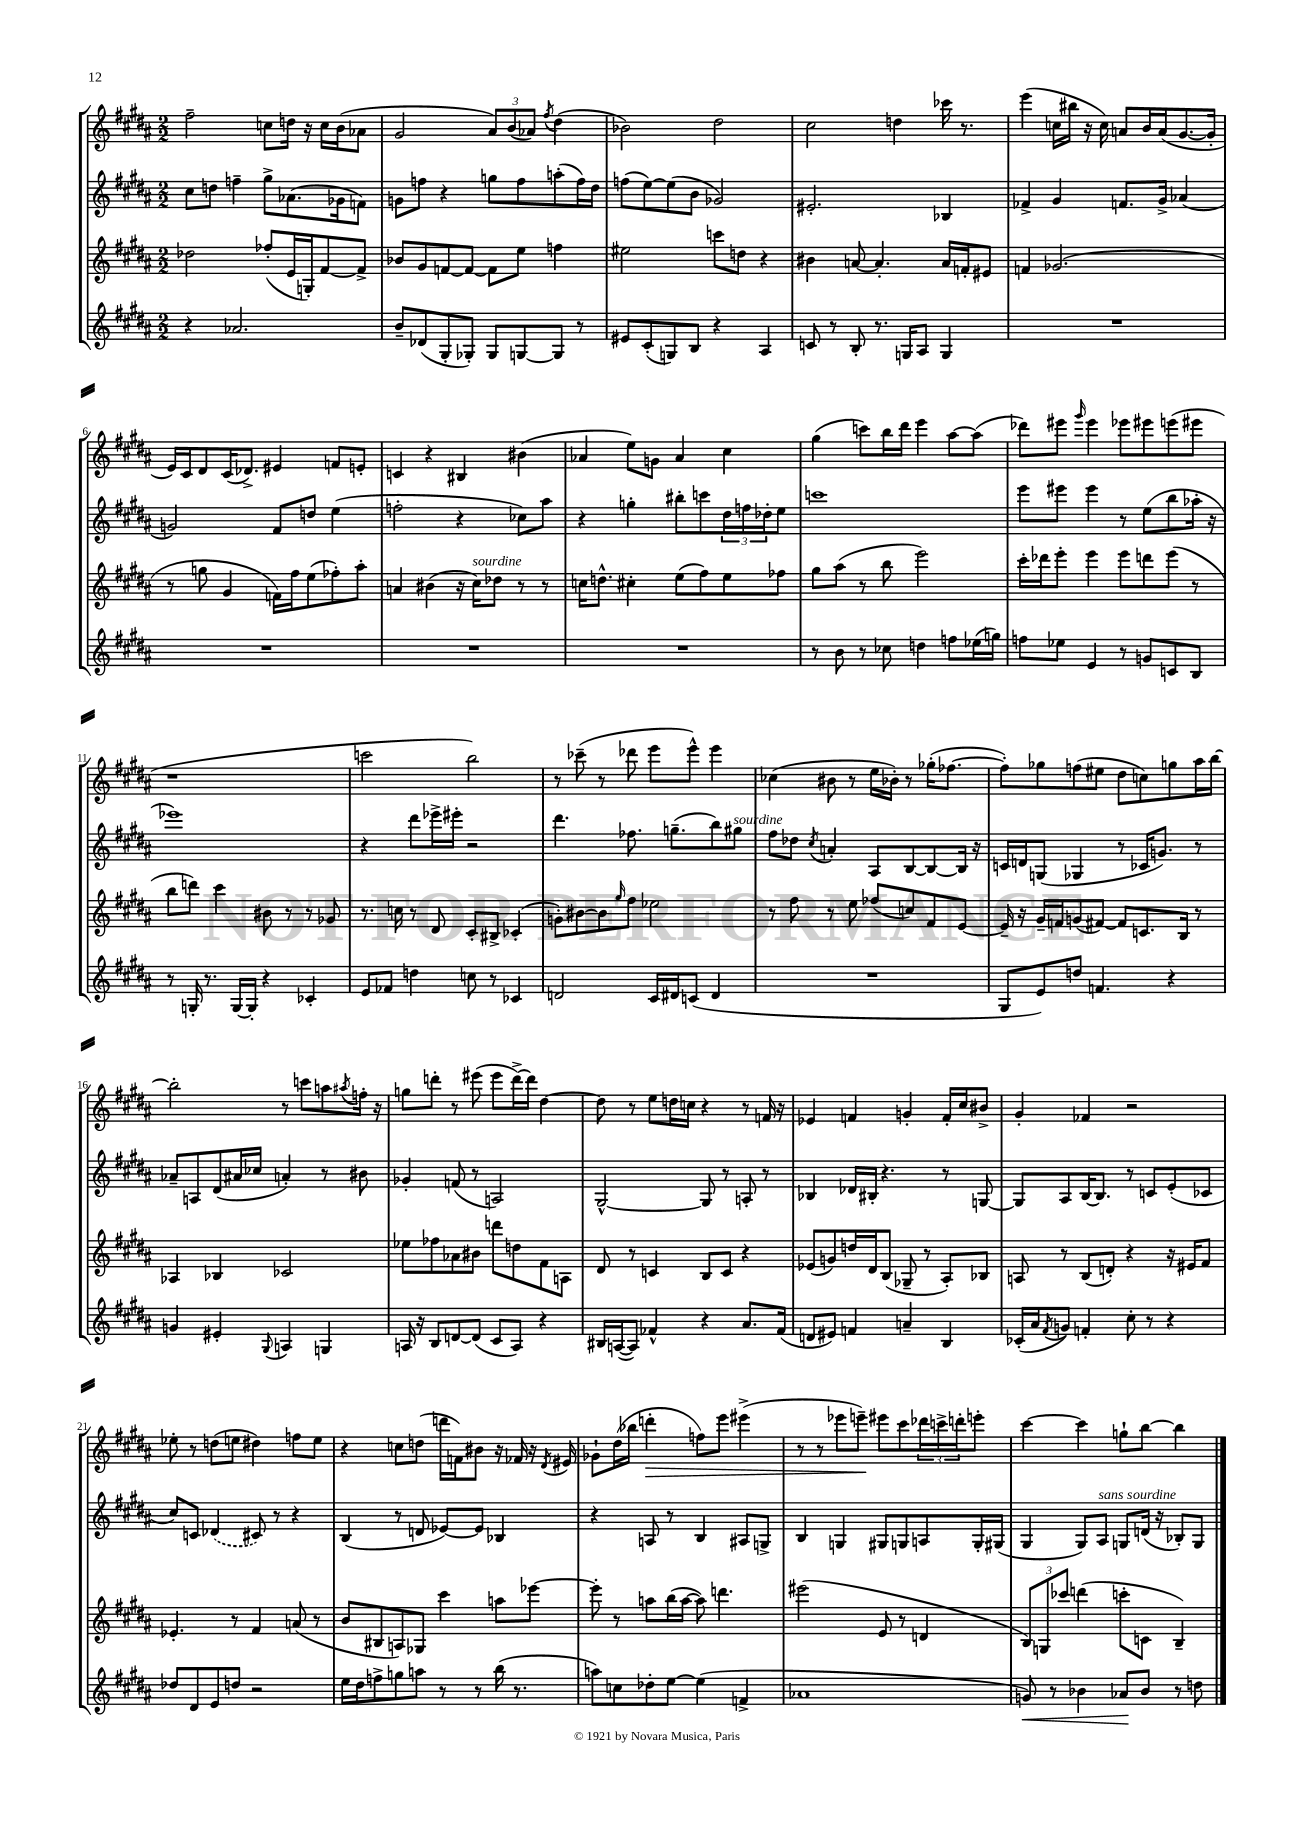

**kern	**kern	**kern	**kern
*staff4	*staff3	*staff2	*staff1
*clefG2	*clefG2	*clefG2	*clefG2
*k[f#c#g#d#a#]	*k[f#c#g#d#a#]	*k[f#c#g#d#a#]	*k[f#c#g#d#a#]
*M2/2	*M2/2	*M2/2	*M2/2
4r	2dd-	8cc#	2ff#~
.	.	8dd	.
2.a-	.	4ff~	.
.	(8ff-'	8gg#^	8cc
.	16e	(8.a-	16dd
.	16G')	.	16r
.	[8f#	.	16cc
.	.	16g-	(16b
.	8f#^]	8f)	8a-
=	=	=	=
8b~	8b-	8g	2g#
(8d-	8g#	8ff	.
8G#'	[8f	4r	.
8G-')	8f_	.	.
8G-	8f]	8gg	12a#)
.	.	.	(12b
[8G	8ee	8ff	.
.	.	.	12a-)
.	.	.	8qff#
8G]	4ff	(8aa'	(4dd#
8r	.	16ff)	.
.	.	16dd#	.
=	=	=	=
8e#	2ee#	(8ff	2b-)
(8c#'	.	[8ee)	.
8G)	.	(8ee]	.
8B	.	8b	.
4r	8ccc	2g-)	2dd#
.	8dd	.	.
4A#	4r	.	.
=	=	=	=
8c	4b#	2.e#'	2cc#
8r	.	.	.
8B'	[8a	.	.
8.r	4.a']	.	.
.	.	.	4dd
16G	.	.	.
8A#	.	.	.
4G	16a	4B-	16ccc-
.	16f'	.	8.r
.	8e#	.	.
=	=	=	=
1r	4f	4f-^	(4eee
.	(2.g-	4g#	16cc
.	.	.	16bb#
.	.	.	16r
.	.	.	16cc)
.	.	8.f	8a
.	.	.	16b
.	.	16g#^	(16a
.	.	(4a-	[8.g#
.	.	.	16g#']
=	=	=	=
1r	8r	2g)	16e)
.	.	.	16c#
.	8gg	.	8d#
.	4g#	.	(16c#
.	.	.	8.d-^)
.	16f)	8f#	4e#
.	16ff#	.	.
.	(8ee	8dd	.
.	8ff-')	(4ee	8f
.	8aa#'	.	8e'
=	=	=	=
1r	4a	2ff'	4c
.	(4b#	.	4r
.	16r	4r	4B#
.	16cc#)	.	.
.	8dd-	.	.
.	8r	8cc-)	(4b#
.	8r	8aa#	.
=	=	=	=
1r	16cc	4r	4a-
.	8.dd^^	.	.
.	4cc#'	4gg'	8ee)
.	.	.	8g
.	(8ee	8bb#'	4a-
.	8ff#)	8ccc	.
.	8ee	24dd#	4cc#
.	.	24ff	.
.	.	24dd-'	.
.	8ff-	8ee	.
=	=	=	=
8r	8gg#	1ccc	(4gg#
8b	(8aa#	.	.
8r	8r	.	8ccc)
8cc-	8bb	.	16bb
.	.	.	16ddd#
4dd	2eee)	.	4eee
8ff	.	.	[8aa#
(16ee-	.	.	(8aa#]
16gg)	.	.	.
=	=	=	=
8ff	16ccc#'	8eee	8ddd-)
.	16ddd-	.	.
8ee-	8eee'	8eee#	8eee#
.	.	.	16qqggg#
4e	4eee	4eee#	4eee#
8r	8eee	8r	8eee-
8g	8ddd	(8ee	8eee#
8c	(8eee	8bb	(8eee
8B	8r	16aa-'	8eee#
.	.	16r	.
=	=	=	=
8r	8bb	1eee-)	1r
16G'	8ddd)	.	.
8.r	.	.	.
.	4ccc#	.	.
[16G	.	.	.
16G']	.	.	.
4r	8b#	.	.
.	8r	.	.
4c-'	8r	.	.
.	8g-	.	.
=	=	=	=
8e	8.r	4r	2ccc
8f-	.	.	.
.	16cc	.	.
4dd	8r	8ddd#	.
.	8d#	16eee-^	.
.	.	16eee#'	.
8cc	8c#'	2r	2bb)
8r	8B#^	.	.
4c-	(4c-'	.	.
=	=	=	=
2d	8g')	4.ddd#	8r
.	[8b#	.	(8ccc-~
.	8b#]	.	8r
.	16qqgg#	.	.
.	8ff#	8.ff-	8ddd-
16c#	2ee-	.	8eee
16d#	.	(8.gg~	.
(8c	.	.	8eee^^)
4d#	.	8bb)	4eee
.	.	8gg#	.
=	=	=	=
1r	8r	8ff#	(4cc-
.	8ff#	8dd-	.
.	.	8qcc#	.
.	8r	4a'	8b#
.	8ee	.	8r
.	(8ff-	8A#	16ee
.	.	.	16b-')
.	8cc)	[8B	8r
.	8f#	8B_	(16gg-'
.	.	.	[8.ff-
.	[8e	16B]	.
.	.	16r	.
=	=	=	=
8G#	16e~]	16c	8ff-'])
.	16r	16d	.
8e)	16g#~	(8G	8gg-
.	16f	.	.
8dd	(8g	4G-	(8ff
4.f	[8f#)	.	8ee#
.	8f#]	8r	8dd#
.	8.c	16c-	8cc)
.	.	8.g)	.
4r	.	.	8gg
.	16B	.	.
.	8r	8r	16aa#
.	.	.	[16bb
=	=	=	=
4g	4A-	8a-~	2bb']
.	.	8A	.
4e#'	4B-	(8d#	.
.	.	16a#	.
.	.	16cc-	.
8qqG#	.	.	.
4A	2c-	4a')	8r
.	.	.	8ccc
4G	.	8r	8aa
.	.	.	8qaa#
.	.	8b#	16ff'
.	.	.	16r
=	=	=	=
16A	8ee-	4g-'	8gg
16r	.	.	.
8B	8ff-	.	8ddd'
[8d	8a-	(8f	8r
(8d]	8b#	8r	(8eee#
8c#	8ddd	2A)	8eee#
8A)	8dd	.	[16ddd^)
.	.	.	16ddd]
4r	8f#	.	[4dd#
.	8A	.	.
=	=	=	=
16B#	8d#	[2G#^^	8dd#]
([16A	.	.	.
8A])	8r	.	8r
4f-^^	4c	.	8ee
.	.	.	16dd
.	.	.	16cc
4r	8B	8G#]	4r
.	8c	8r	.
8.a#	4r	8A'	8r
.	.	8r	16f
(16f-	.	.	16r
=	=	=	=
8d	(8e-	4B-	4e-
8e#)	8g)	.	.
4f	16dd	16d-	4f
.	16d#	16B#'	.
.	(8B	4.r	.
4a~	8G-~	.	4g'
.	8r	.	.
4B	8A#')	8r	16f'
.	.	.	16cc#
.	8B-	[8G	8b#^
=	=	=	=
(16c-'	8A	8G]	4g#'
16a#	.	.	.
8qf#	.	.	.
8g)	8r	8A#	.
4f'	(8B	[16B	4f-
.	.	8.B]	.
.	8d')	.	.
8cc#'	4r	8r	2r
8r	.	8c	.
4r	16r	(8e'	.
.	16e#	.	.
.	8f#	8c-	.
=	=	=	=
8dd-	4.e-'	8cc#)	8ee-'
8d#	.	8c	8r
8e	.	(4d-	(8dd
8dd	8r	.	8ee
2r	4f#	8c#)	4dd#)
.	.	8r	.
.	(8a	4r	8ff
.	8r	.	8ee
=	=	=	=
16ee	8b	(4B	4r
16dd#	.	.	.
8ff^	8B#	.	.
8gg	8A)	8r	8cc
8aa	8G-	8d	(8dd
8r	4ccc#	[8e-)	16ddd
.	.	.	16f)
8r	.	8e-]	8b#
(16bb	8aa	4B-	16r
8.r	.	.	16f-
.	[8eee-	.	16r
.	.	.	8qd#
.	.	.	16e#
=	=	=	=
8aa)	8eee-']	4r	8g-`
8cc	8r	.	(16dd#
.	.	.	16bb-
8dd-'	8aa	8A	4ddd'
[8ee	(16bb	8r	.
.	[16aa	.	.
(4ee]	8aa])	4B	8ff)
.	4.ddd	.	8eee
4f^	.	8A#	(4eee#^
.	.	8G^	.
=	=	=	=
1a-	(2eee#	4B	8r
.	.	.	8r
.	.	4G	8eee-
.	.	.	8eee~)
.	8e	8G#	8eee#
.	8r	8G	8ccc#
.	4d	8A	24ddd-
.	.	.	24ccc^
.	.	.	24ddd'
.	.	16G'	8eee'
.	.	(16G#	.
=	=	=	=
8g)	12B)	4G#	[4ccc#
.	12G	.	.
8r	.	.	.
.	12ccc-	.	.
4b-	(4ddd	8G#)	4ccc#]
.	.	8A#	.
8a-	8ccc'	8G	8gg`
8b-	8c	(16d	[8bb
.	.	16r	.
8r	4B~)	8B-')	4bb]
8dd	.	8G	.
==	==	==	==
*-	*-	*-	*-
